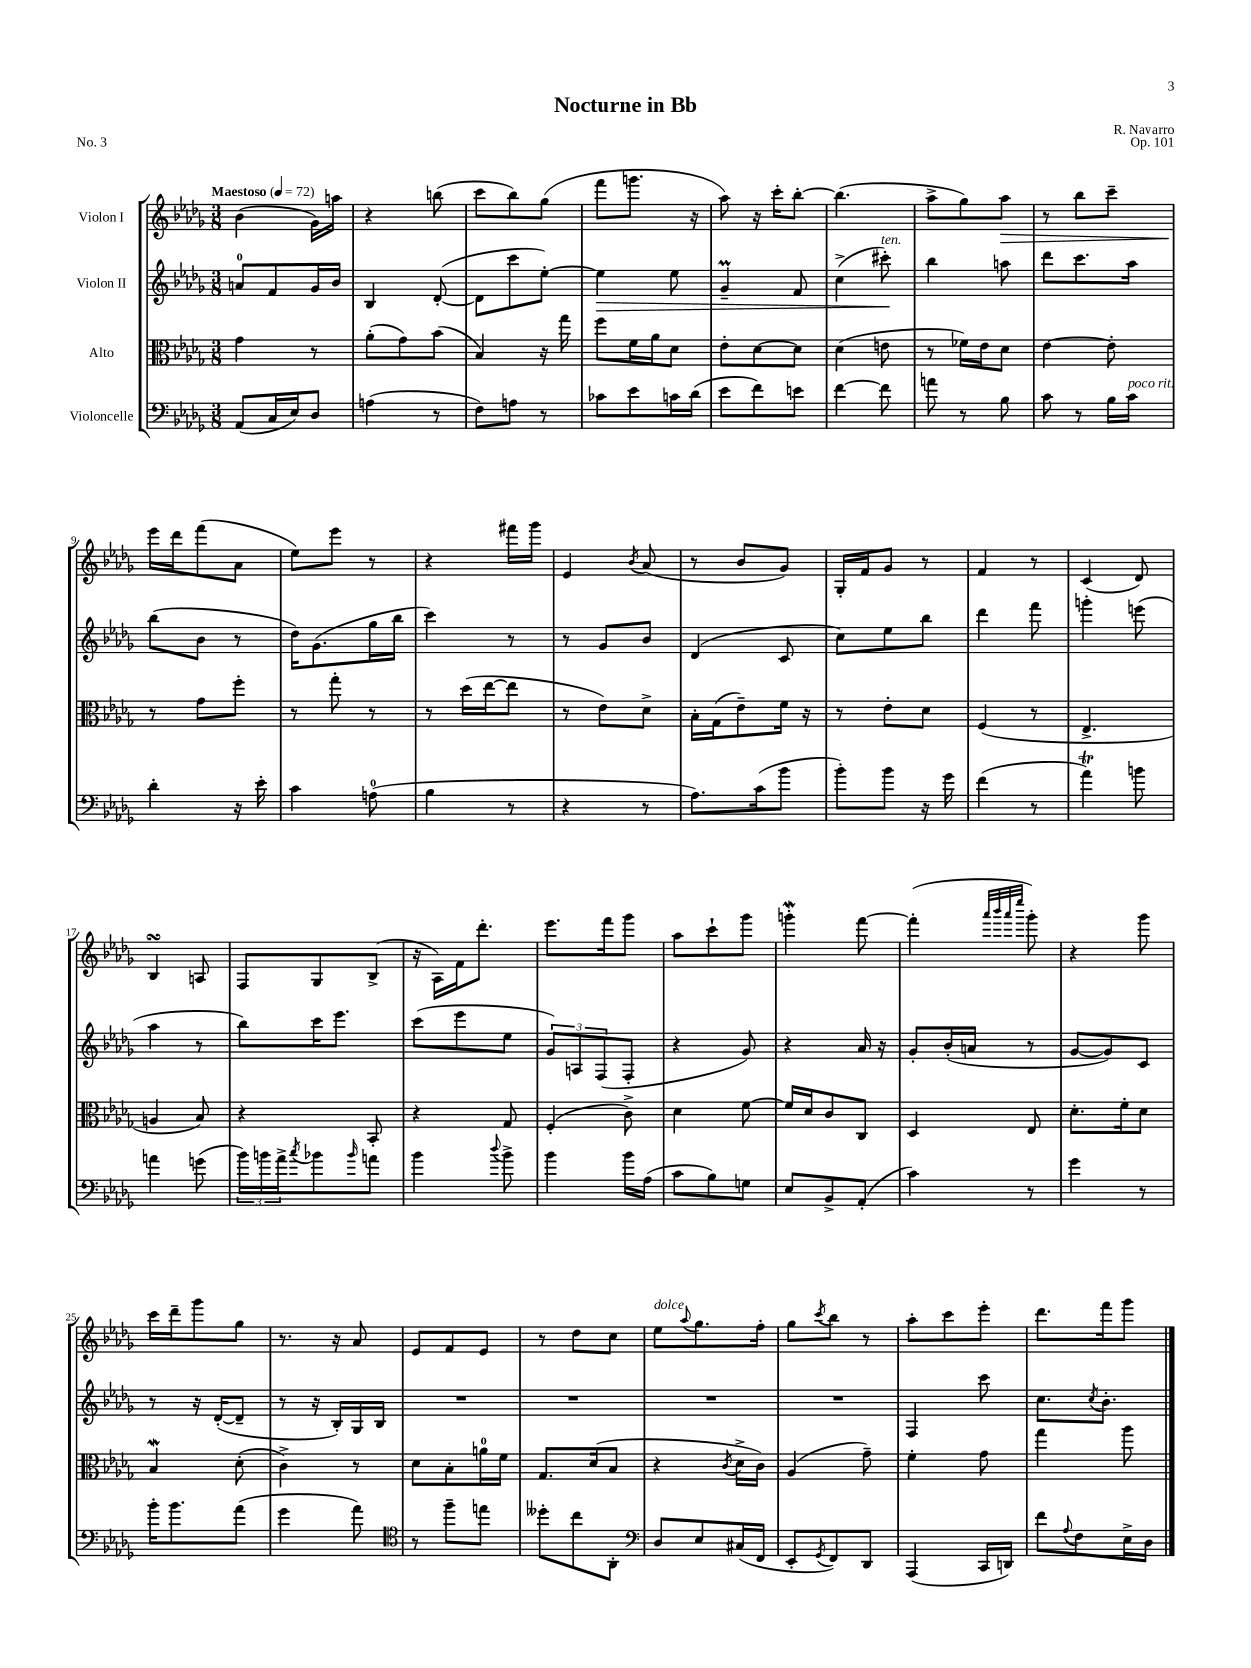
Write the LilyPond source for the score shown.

\header { title = "Nocturne in Bb" composer = "R. Navarro" opus = "Op. 101" piece = "No. 3" }
<<
\new StaffGroup <<
\new Staff = "s0" \with { instrumentName = "Violon I" } {
    \clef treble \key des \major \numericTimeSignature \time 3/8 \tempo "Maestoso" 4 = 72
    bes'4( ges'16) a''16 |
    r4 b''8( |
    c'''8 bes''8) ges''8( |
    f'''8 g'''8. r16 |
    aes''8) r16 c'''16-. bes''8~-. |
    bes''4.( |
    aes''8-> ges''8) aes''8\> |
    r8 bes''8 c'''8-- |
    ees'''16\! des'''16 f'''8( aes'8 |
    ees''8) ees'''8 r8 |
    r4 fis'''16 ges'''16 |
    ees'4 \acciaccatura { bes'8 } aes'8( |
    r8 bes'8 ges'8) |
    ges16-. f'16 ges'8 r8 |
    f'4 r8 |
    c'4( des'8) |
    bes4\turn a8 |
    f8 ges8 bes8->( |
    r16 aes16) f'16 des'''8.-. |
    ees'''8. f'''16 ges'''8 |
    aes''8 c'''8-! ges'''8 |
    g'''4-.\mordent f'''8~ |
    f'''4-.( \grace { aes'''32 bes'''32 aes'''32 ees''''32 } ges'''8-.) |
    r4 ges'''8 |
    c'''16 des'''16-- ges'''8 ges''8 |
    r8. r16 aes'8 |
    ees'8 f'8 ees'8 |
    r8 des''8 c''8 |
    ees''8^\markup { \italic "dolce" } \appoggiatura { aes''8 } ges''8. f''16-. |
    ges''8 \acciaccatura { c'''8 } bes''8 r8 |
    aes''8-. c'''8 ees'''8-. |
    des'''8. f'''16 ges'''8 \bar "|." |
}
\new Staff = "s1" \with { instrumentName = "Violon II" } {
    \clef treble \key des \major \numericTimeSignature \time 3/8
    a'8-0 f'8 ges'16 bes'16 |
    bes4 des'8~-.( |
    des'8 c'''8 ees''8~-.) |
    ees''4\> ees''8 |
    ges'4--\prall f'8 |
    c''4->( cis'''8-.\!^\markup { \italic "ten." }) |
    bes''4 a''8 |
    des'''8 c'''8. aes''16 |
    bes''8( bes'8 r8 |
    des''16) ges'8.( ges''16 bes''16 |
    c'''4) r8 |
    r8 ges'8 bes'8 |
    des'4( c'8 |
    c''8) ees''8 bes''8 |
    des'''4 f'''8 |
    g'''4-. e'''8( |
    aes''4 r8 |
    bes''8) c'''16 ees'''8. |
    c'''8( ees'''8 ees''8 |
    \tuplet 3/2 { ges'8) a8 f8( } f8-. |
    r4 ges'8) |
    r4 aes'16 r16 |
    ges'8-. bes'16-.( a'16 r8 |
    ges'8~ ges'8) c'8 |
    r8 r16 des'16~-.( des'8-- |
    r8 r16 bes16-.) ges16 bes16 |
    R4. |
    R4. |
    R4. |
    R4. |
    f4 c'''8 |
    c''8. \acciaccatura { c''8 } bes'8.-. \bar "|." |
}
\new Staff = "s2" \with { instrumentName = "Alto" } {
    \clef alto \key des \major \numericTimeSignature \time 3/8
    ges'4 r8 |
    aes'8-.( ges'8) bes'8( |
    bes4) r16 ges''16 |
    f''8 f'16 aes'16 des'8 |
    ees'8-. des'8~ des'8 |
    des'4( e'8 |
    r8 fes'16) ees'16 des'8 |
    ees'4~ ees'8-. |
    r8 ges'8 f''8-. |
    r8 ges''8-. r8 |
    r8 des''16( ees''16~ ees''8 |
    r8 ees'8) des'8-> |
    bes16-. ges16( ees'8--) f'16 r16 |
    r8 ees'8-. des'8 |
    f4( r8 |
    ees4.-> |
    a4 bes8) |
    r4 bes,8-. |
    r4 ges8 |
    f4-.( c'8->) |
    des'4 f'8~ |
    f'16 des'16 c'8 c8 |
    des4 ees8 |
    des'8.-. f'16-. des'8 |
    bes4\mordent des'8-.( |
    c'4->) r8 |
    des'8 bes8-. a'16-0 f'16 |
    ges8. des'16( bes8 |
    r4 \acciaccatura { c'8 } des'16-> c'16) |
    aes4( ges'8--) |
    f'4-. ges'8 |
    ges''4 aes''8 \bar "|." |
}
\new Staff = "s3" \with { instrumentName = "Violoncelle" } {
    \clef bass \key des \major \numericTimeSignature \time 3/8
    aes,8( c16 ees16) des8 |
    a4( r8 |
    f8) a8 r8 |
    ces'8 ees'8 c'16 des'16( |
    ees'8 f'8) e'8 |
    f'4~ f'8 |
    a'8 r8 bes8 |
    c'8 r8 bes16 c'16^\markup { \italic "poco rit." } |
    des'4-. r16 ees'16-. |
    c'4 a8-0( |
    bes4 r8 |
    r4 r8 |
    aes8.) c'16( bes'8 |
    bes'8-.) bes'8 r16 ges'16 |
    f'4( r8 |
    aes'4\trill) b'8 |
    a'4 g'8( |
    \tuplet 3/2 { bes'16) b'16 aes'16-> } \acciaccatura { c''8 } bes'8 \grace { bes'16 } a'8 |
    bes'4 \appoggiatura { des''8 } bes'8-> |
    bes'4 bes'16 aes16( |
    c'8 bes8) g8 |
    ees8 bes,8-> aes,8-.( |
    c'4) r8 |
    ges'4 r8 |
    bes'16-. bes'8. aes'8( |
    ges'4 aes'8) |
    \clef tenor r8 f''8-- e''8 |
    deses''8-. c''8 aes,8-. |
    \clef bass des8 ees8 cis16( f,16 |
    ees,8-. \acciaccatura { ges,8 } f,8) des,8 |
    aes,,4( c,16 d,16) |
    f'8 \appoggiatura { aes8 } f8 ees16-> des16 \bar "|." |
}
>>
>>
